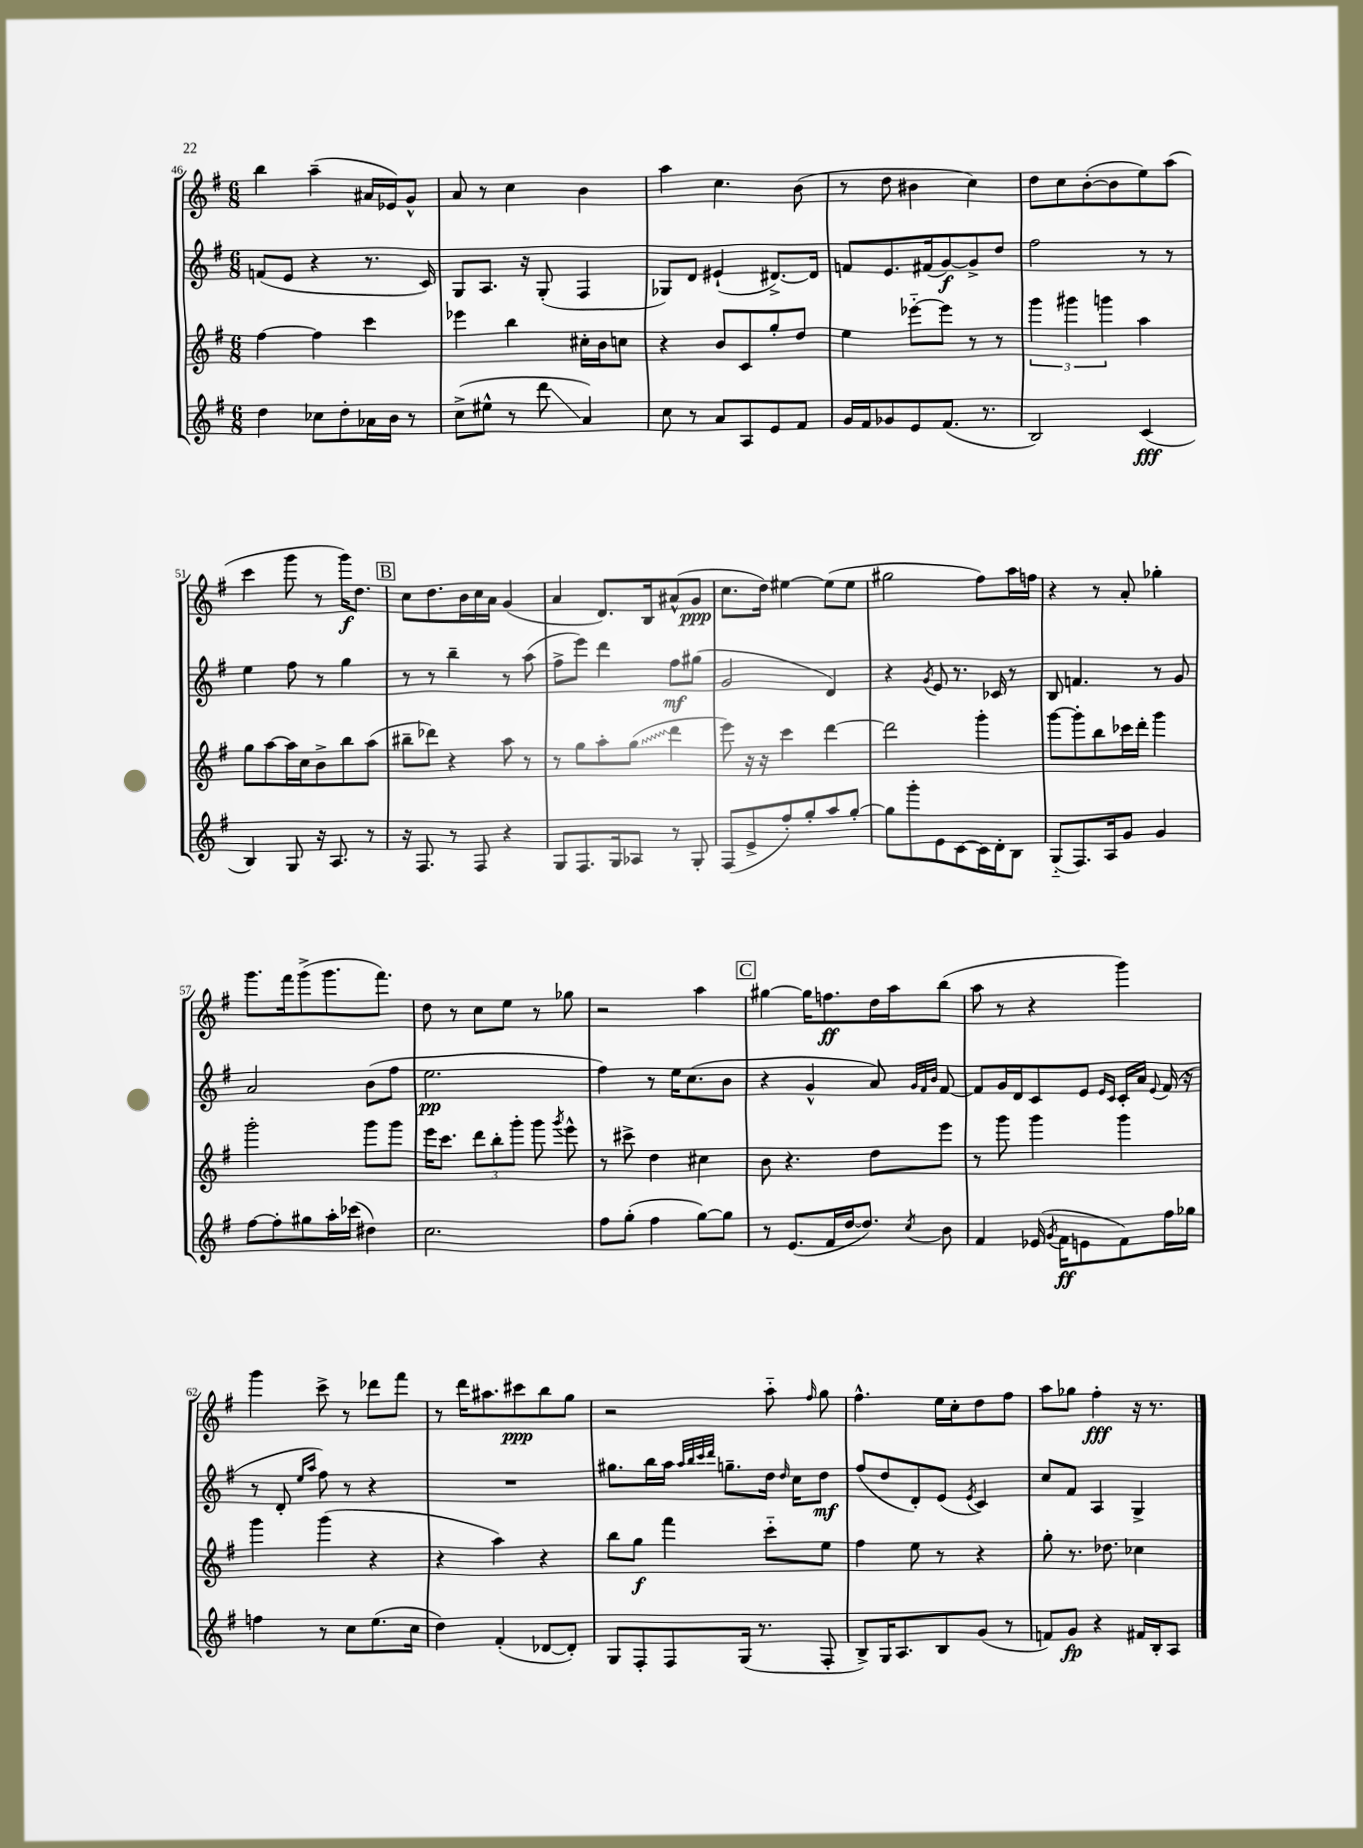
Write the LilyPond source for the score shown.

<<
\new StaffGroup <<
\new Staff = "s0" {
    \clef treble \key g \major \numericTimeSignature \time 6/8
    \autoBeamOff b''4 a''4--( ais'16[ ees'16) g'8]-^ |
    a'8 r8 c''4 b'4 |
    a''4 c''4. b'8( |
    r8 d''8 bis'4 c''4) |
    d''8[ c''8 b'8~-.( b'8 e''8) a''8]( |
    c'''4 g'''8 r8 g'''16[\f) d''8.] |
    \mark \markup { \box "B" } c''8[ d''8. b'16 c''16 a'16] g'4( |
    a'4 d'8.[) b16 ais'8-^( g'8]\ppp |
    c''8.[ d''16]) eis''4~ eis''8[( eis''8] |
    gis''2 fis''8[) a''16 f''16] |
    r4 r8 a'8-. ges''4-. |
    g'''8.[ fis'''16 g'''8->( g'''8. fis'''8.]) |
    d''8 r8 c''8[ e''8] r8 ges''8 |
    r2 a''4 |
    \mark \markup { \box "C" } gis''4~ gis''16[ f''8.\ff d''16 a''16 b''8]( |
    a''8 r8 r4 g'''4) |
    g'''4 c'''8-> r8 des'''8[ fis'''8] |
    r8 d'''16[ ais''8. cis'''8\ppp b''8 g''8] |
    r2 a''8-_ \grace { fis''16 } g''8 |
    fis''4.-^ e''16[ c''16-. d''8 fis''8] |
    a''8[ ges''8] fis''4-.\fff r16 r8. \bar "|." |
}
\new Staff = "s1" {
    \clef treble \key g \major \numericTimeSignature \time 6/8
    \autoBeamOff f'8[( e'8] r4 r8. c'16) |
    g8[ a8.] r16 g8-.( fis4 |
    ges8[) d'8] eis'4-!( dis'8.[~->) dis'16] |
    f'8[ e'8. fis'16( g'8~\f) g'8-> d''8] |
    fis''2 r8 r8 |
    e''4 fis''8 r8 g''4 |
    \mark \markup { \box "B" } r8 r8 b''4-- r8 a''8( |
    fis''8[-> e'''8]) d'''4 fis''8[\mf gis''8]( |
    g'2 d'4) |
    r4 \acciaccatura { g'8 } e'8 r8. ces'16 r8 |
    b8 f'4. r8 g'8 |
    a'2 b'8[( fis''8] |
    e''2.\pp |
    fis''4) r8 e''16[ c''8.( b'8] |
    \mark \markup { \box "C" } r4 g'4-^ a'8) \grace { g'32[ fis'32 b'32] } fis'8~ |
    fis'8[ g'16 d'16 c'8 e'8] \grace { e'16[ c'16] } c'16[-. a'16] \appoggiatura { e'8 } fis'16( r16 |
    r8 d'8-. \grace { e''16[ a''16] } fis''8) r8 r4 |
    R2. |
    gis''8.[ b''16 a''16] \grace { a''32[ b''32 c'''32 d'''32] } g''8.[-- d''16] \grace { d''16 } c''16[ d''8]\mf |
    fis''8[( d''8 d'8-.) e'8]( \acciaccatura { e'8 } c'4) |
    c''8[ fis'8] a4 g4-> \bar "|." |
}
\new Staff = "s2" {
    \clef treble \key g \major \numericTimeSignature \time 6/8
    \autoBeamOff fis''4~ fis''4 c'''4 |
    ees'''4 b''4 cis''16[-. b'16 c''8] |
    r4 b'8[ c'8 g''8-. d''8] |
    e''4 ees'''8[~-_ ees'''8] r8 r8 |
    \tuplet 3/2 { g'''4 gis'''4 g'''4 } a''4 |
    g''8[ a''8~ a''16 c''16 b'8-> b''8 a''8]( |
    \mark \markup { \box "B" } bis''8[-- des'''8]) r4 a''8 r8 |
    r8 g''8[ a''8-. \once \override Glissando.style = #'zigzag g''8]\glissando( d'''4 |
    e'''8) r16 r16 c'''4 d'''4~ |
    d'''2 g'''4-. |
    g'''8[~ g'''8-. b''8 ces'''16 d'''16]-. g'''4 |
    g'''2-. g'''8[ g'''8] |
    e'''16[ c'''8.] \tuplet 3/2 { d'''8[ b''8-. g'''8]-. } g'''8 \acciaccatura { g'''8 } e'''8-^ |
    r8 cis'''8-> d''4 cis''4 |
    \mark \markup { \box "C" } b'8 r4. d''8[ e'''8] |
    r8 g'''8 g'''4 g'''4 |
    g'''4 g'''4( r4 |
    r4 a''4) r4 |
    b''8[ g''8]\f fis'''4 c'''8[-_ e''8] |
    fis''4 e''8 r8 r4 |
    g''8-. r8. des''8. ces''4 \bar "|." |
}
\new Staff = "s3" {
    \clef treble \key g \major \numericTimeSignature \time 6/8
    \autoBeamOff d''4 ces''8[ d''8-. aes'16 b'16] r8 |
    c''8[->( eis''8]-^ r8 d'''8\glissando a'4) |
    c''8 r8 a'8[ a8 e'8 fis'8] |
    g'16[ fis'16 ges'8 e'8 fis'8.]( r8. |
    b2) c'4\fff( |
    b4) g8 r16 a8. r8 |
    \mark \markup { \box "B" } r16 fis8. r8 fis8 r4 |
    g8[ fis8. g16 aes8] r8 g8-. |
    fis8[( e'8-> fis''8-.) g''8-. a''8 g''8]~-. |
    g''8[ g'''8-. e'8 c'8~ c'16 d'16-. b8] |
    g8[-_( fis8.) a16 g'8] g'4 |
    fis''8[~ fis''8-. gis''8 a''16-. ces'''16]( dis''4) |
    c''2. |
    fis''8[ g''8]-.( fis''4 g''8[~) g''8] |
    \mark \markup { \box "C" } r8 e'8.[( fis'16 d''16~ d''8.]) \acciaccatura { c''8 } b'8 |
    fis'4 ees'16( \acciaccatura { g'8 } fis'16[\ff e'8 fis'8) fis''16 ges''16] |
    f''4 r8 c''8[ e''8.( c''16] |
    d''4) fis'4-.( des'8[~ des'8]-.) |
    g8[ fis8-. fis8 g16]( r8. fis8-. |
    b8[->) g16 a8. b8 g'8]( r8 |
    f'8[) g'8]\fp r4 fis'16[ b16-. a8] \bar "|." |
}
>>
>>
\layout { \context { \Score currentBarNumber = #46 } }
